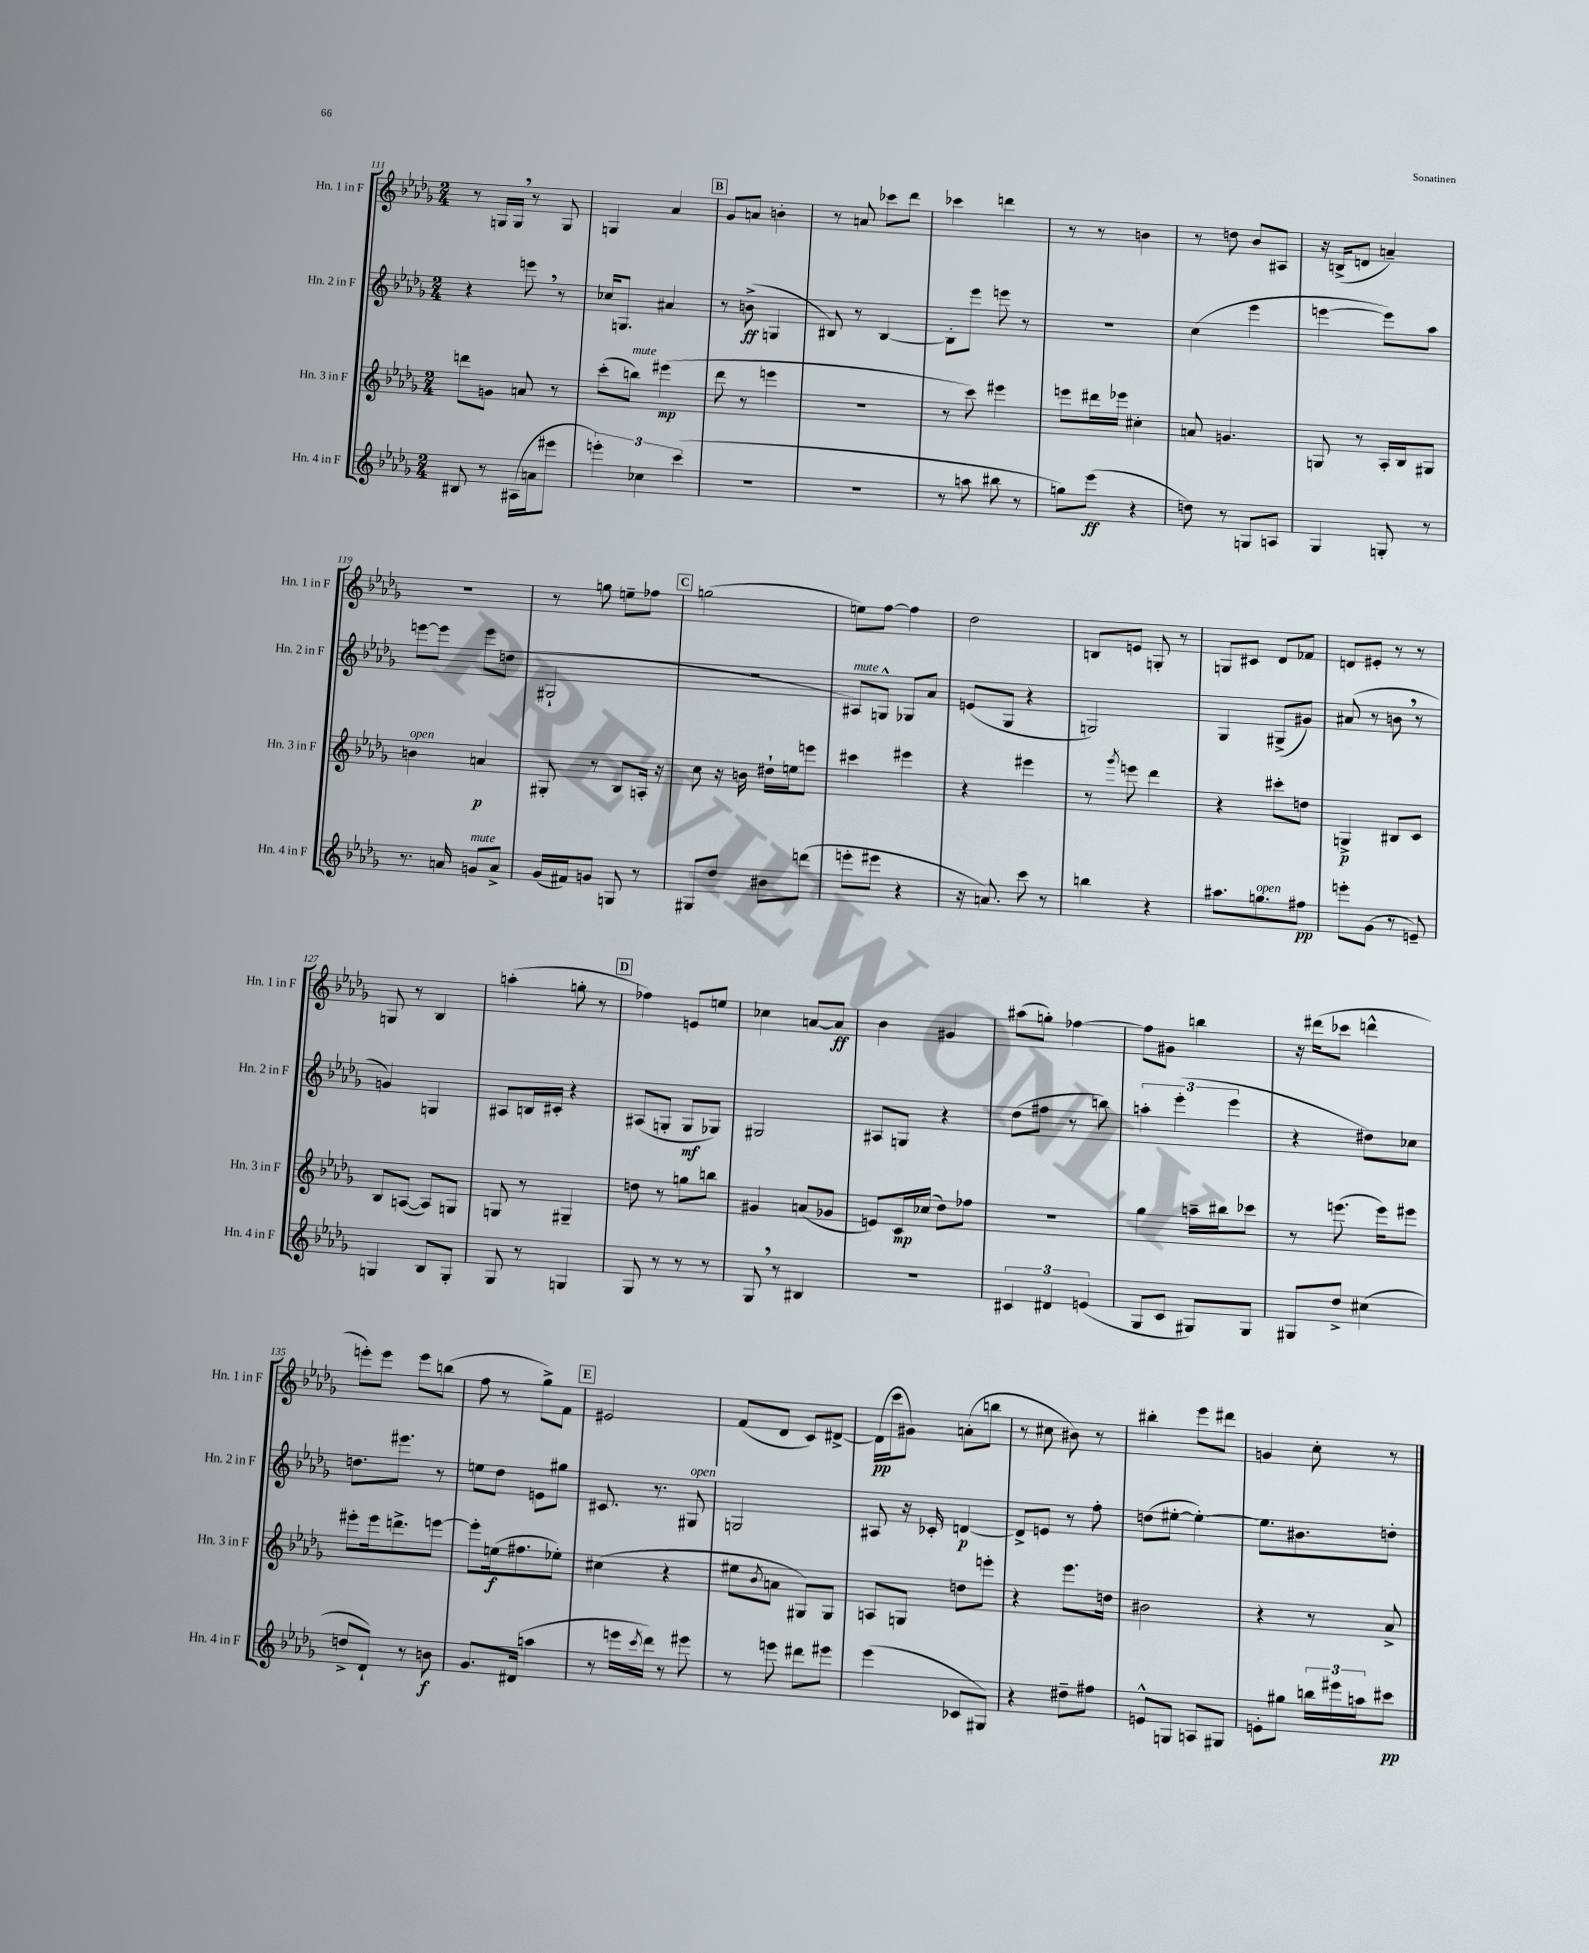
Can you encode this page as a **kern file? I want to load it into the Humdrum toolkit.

**kern	**kern	**kern	**kern
*staff4	*staff3	*staff2	*staff1
*clefG2	*clefG2	*clefG2	*clefG2
*k[b-e-a-d-g-]	*k[b-e-a-d-g-]	*k[b-e-a-d-g-]	*k[b-e-a-d-g-]
*M2/4	*M2/4	*M2/4	*M2/4
8B#/	8ddd\L	4r	8r
8r	8g\J	.	16G/LL
.	.	.	16G/JJ
(16A#\LL	8a/	8eee\	8r
16a\J	.	.	.
8eee#\J	8r	8r	8G/
=	=	=	=
6eee'\)	(8ccc'\L	16cc-/LK	4G/
.	.	8.G/J	.
.	8bb\J)	.	.
6cc-\	.	.	.
.	(4eee#\	4a#/	4a-/
(6ccc\	.	.	.
=	=	=	=
2r	8ddd-\	8r	8g-/L
.	8r	(8b^\	8a/J
.	4eee\	4G/	4b'\
=	=	=	=
2r	2r	8B#/)	8r
.	.	8r	8a/
.	.	[4B#/	8ccc-\L
.	.	.	8ddd-\J
=	=	=	=
8r	8r	8B#'\]L	4ccc-\
8aa\	8ccc\)	8eee-\J	.
8bb#\	4eee#\	8eee\	4ddd\
8r	.	8r	.
=	=	=	=
8gg\L)	8eee\L	2r	8r
(8eee-\J	16ddd#\L	.	8r
.	16eee-\JJ	.	.
4r	4cc#'\	.	4b\
=	=	=	=
8dd\)	8a/	(4cc\	8r
8r	4.g/	.	8dd\
8G/L	.	4eee-\	8b-/L
8A/J	.	.	8A#/J
=	=	=	=
4G-/	8G/	[4eee\	16r
.	.	.	(16B^/LK
.	8r	.	8d/J
8G'/	16A-'/LL	8eee\]L)	4a~/)
.	16B-/J	.	.
8r	8G#/J	8aa-\J	.
=	=	=	=
8.r	4b\	[8eee\L	2r
.	.	8eee\]J	.
16a/	.	.	.
8g/L	4a/	8eee\L	.
8a^/J	.	(8dd\J	.
=	=	=	=
(16g-/LL	8G#'/	2G#`/	8r
16f#/J)	.	.	.
8g/J	8r	.	8gg\
8G/	8B-/L	.	8ee~\L
8r	16A'/Jk	.	8ff-\J
.	16r	.	.
=	=	=	=
8G#/L	8cc\	2r	(2gg\
8dd-/J	16r	.	.
.	16b\	.	.
8b#\L	16dd#`\LL	.	.
.	16ee\J	.	.
(8ddd\J	8eee\J	.	.
=	=	=	=
8eee'\L	4ccc#\	8A#/L)	8ee\L)
8eee#\J	.	8G^^/J	[8ff\J
4r	4eee#\	8G-/L	4ff\]
.	.	8a-/J	.
=	=	=	=
16r	4r	(8e/L	2dd-\
8.a/)	.	.	.
.	.	8G-/J	.
8ccc\	4eee#\	4r	.
8r	.	.	.
=	=	=	=
4bb\	8r	2G/)	8B/L
.	8qggg-/	.	.
.	8eee\	.	8e/J
4r	4ddd-\	.	8G'/
.	.	.	8r
=	=	=	=
8.aa#\L	4r	4G-/	8G/L
.	.	.	8c#/J
8.gg\	.	.	.
.	8ccc#'\L	(8G#^/L	8d-/L
8ff#\J	8dd\J	8g#/J)	8f-/J
=	=	=	=
8eee'\L	4G^/	(8a#/	8d/L
(8g-\J	.	8r	8e#'/J
8r	8B#/L	8b\	8r
8e~/)	8c/J	8r	8r
=	=	=	=
4G/	8B-/L	4g/)	8G/
.	([8A/J	.	8r
8B-/L	8A/]L)	4G/	4B-/
8G'/J	8G/J	.	.
=	=	=	=
8G-/	8G/	8A#/L	(4aa'\
8r	8r	16B/L	.
.	.	16c#'/JJ	.
4G/	4G#~/	4r	8gg'\
.	.	.	8r
=	=	=	=
8G-/	8dd\	(8A#/L	4ff-\)
8r	8r	8G'/J	.
8r	8gg\L	8G/L	8e/L
8r	8bb\J	8G-/J)	8ee/J
=	=	=	=
8G-/	4g#/	2G#/	4cc-\
8r	.	.	.
4B#/	(8a/L	.	[8a/L
.	8g-/J	.	8a/]J
=	=	=	=
2r	8e/L)	8A#/L	4b-\
.	16c/L	8G/J	.
.	(16cc-/JJ	.	.
.	8dd-\L)	4r	4g#/
.	8ff-\J	.	.
=	=	=	=
6c#/	2r	(8dd-\L	(8aa#\L
.	.	8ff#\J	8gg'\J)
6d#/	.	.	.
.	.	8r	[4ff-\
(6e/	.	.	.
.	.	8bb\)	.
=	=	=	=
8G-/L	4gg-\	6aa'\	8ff-\]L
8c/J	.	.	8g#\J
.	.	(6eee-'\	.
8G#/L)	16aa~\LL	.	4bb\
.	16bb#\J	.	.
.	.	6eee-\	.
8G#/J	8ccc-\J	.	.
=	=	=	=
8G#/L	8r	4r	16r
.	.	.	(16ddd#\LK
8dd-^/J	(8.eee\	.	8ccc-\J
(4cc#\	.	8dd#\L)	4ddd^^\
.	16eee\LK)	.	.
.	8eee#\J	8cc-\J	.
=	=	=	=
8dd^/L	8eee#'\L	8.dd\L	8eee'\L)
8d-`/J)	16eee#\k	.	8eee\J
.	8.ddd^\	8.eee#\J	.
8r	.	.	8eee\L
8b\	[8eee\J	8r	(8bb\J
=	=	=	=
8.g-/L	8eee'\]L	8ee\L	8ff\
.	(16ee\k	8dd-\J	8r
(16d#/Jk	8.ff#\	.	.
4aa\	.	8e\L	8gg-^\L)
.	8ee-'\J)	8gg#\J	8f\J
=	=	=	=
8r	(4cc#\	8.c#/	2e#/
16eee\LL	.	.	.
8qccc/	.	.	.
16ddd-\JJ)	.	8.r	.
8r	4r	.	.
8eee#\	.	8G#/	.
=	=	=	=
8r	8ee#\L	2G/	(8f/L
.	8qb-/	.	.
8eee\	8a\J	.	8d-/J
8ddd#\L	8G#/L)	.	8c/L)
8eee#\J	8G#/J	.	[8d#^/J
=	=	=	=
(4eee-\	8A/L	8A#/	(16d#\]LL
.	.	.	16ccc\J
.	8G/J	16r	8g#\J)
.	.	16c-'/	.
8c-/L	8dd\L	[4d/	(8a'\L
8G#/J)	8eee'\J	.	8bb\J
=	=	=	=
4r	4r	8d^/]L	8r
.	.	8e/J	8cc#\
8dd#~\L	8.eee-\L	8r	8b#\)
8ff#\J	.	8ff'\	8r
.	16dd\Jk	.	.
=	=	=	=
8e^^/L	2b#\	(8dd\L	4bb#'\
8G/J	.	[8ee#'\J	.
8A/L	.	4ee#'\_)	8eee-\L
8G#/J	.	.	8ddd#\J
=	=	=	=
8e'\L	4r	8.ee#\]L	4g/
8gg#\J	.	.	.
.	.	8.b#\	.
24bb\LL	8r	.	8cc'\
24eee#\	.	.	.
24aa\J	.	.	.
8ccc#\J	8a-^/	8dd'\J	8r
==	==	==	==
*-	*-	*-	*-
